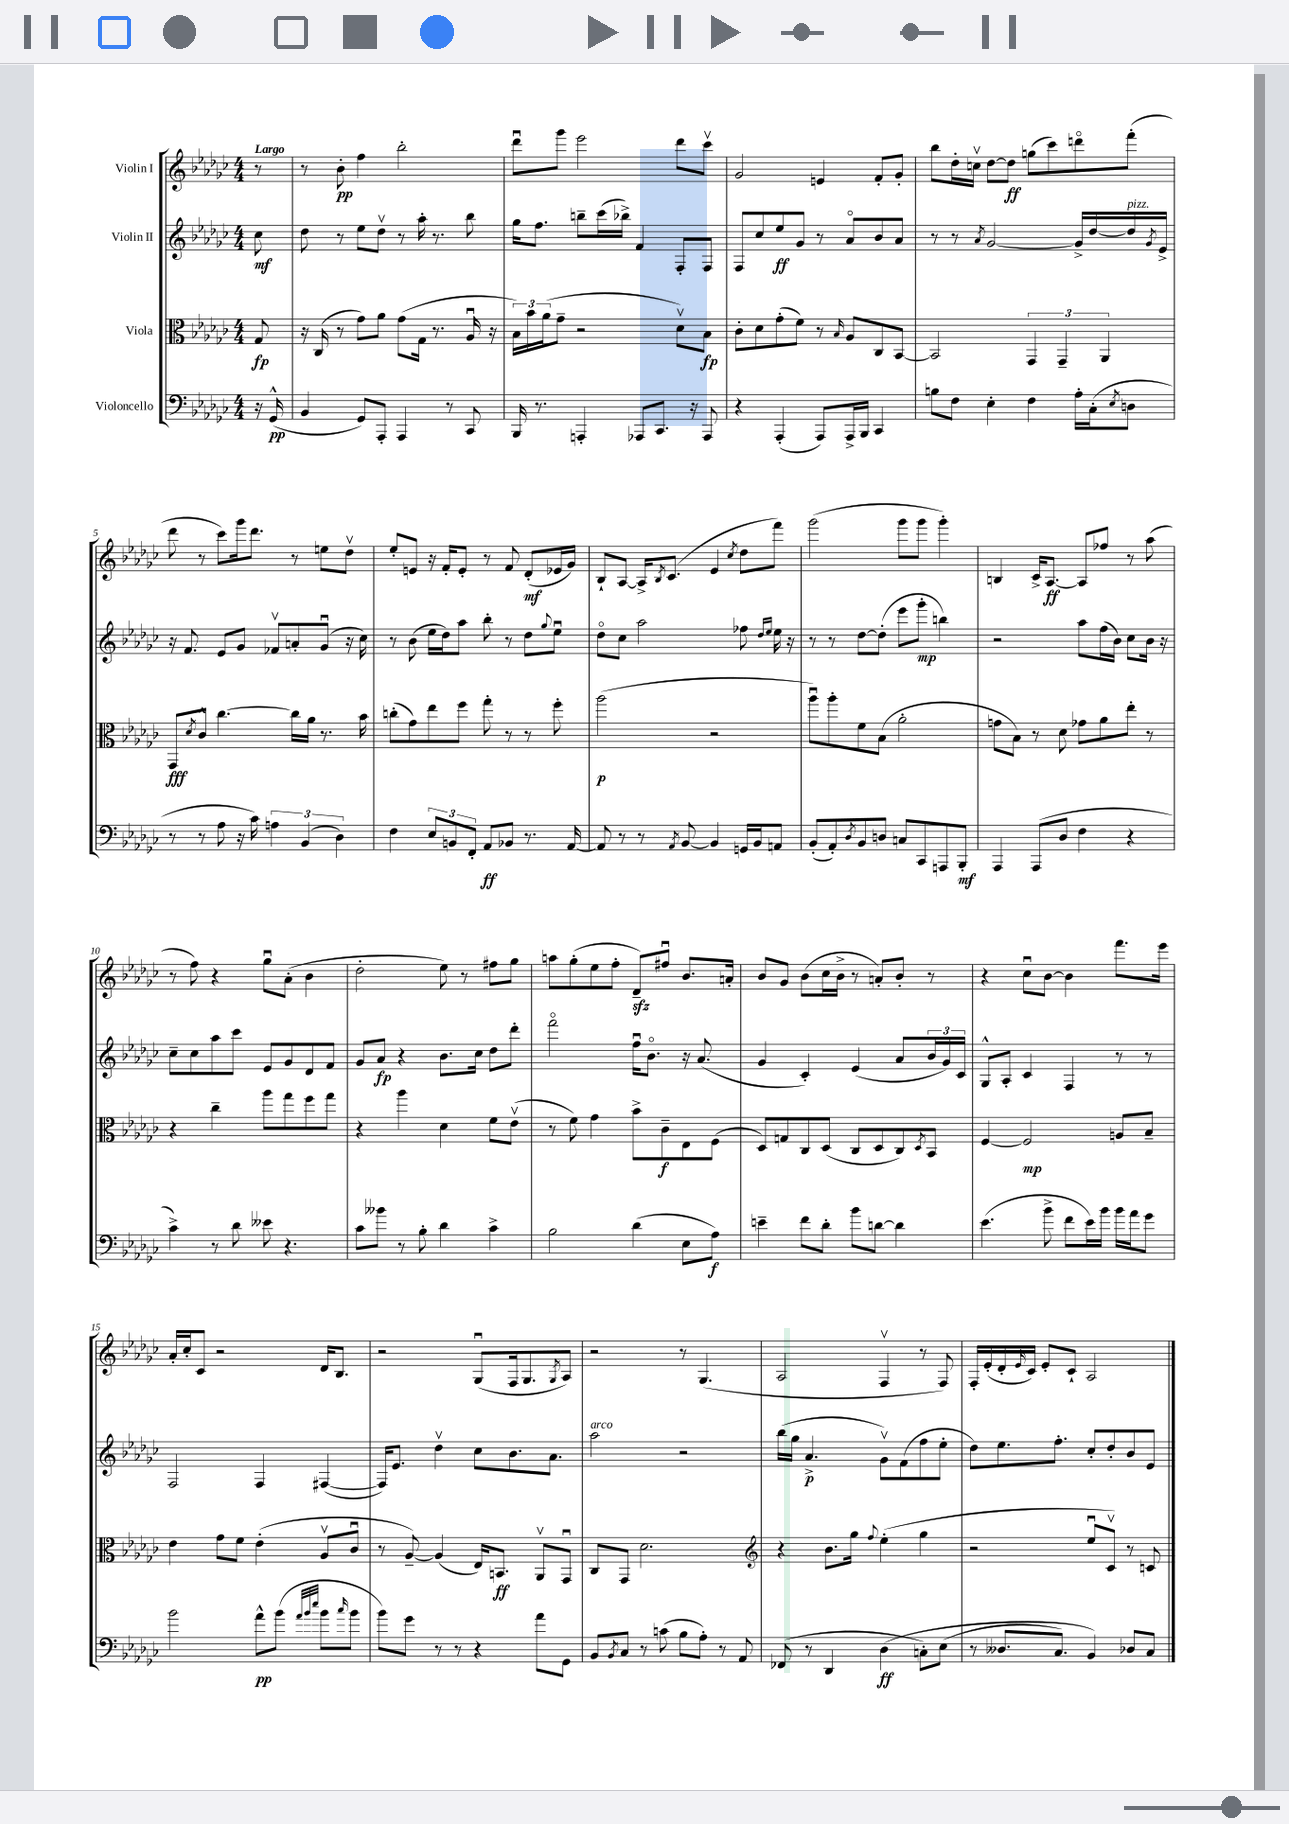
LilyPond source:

<<
\new StaffGroup <<
\new Staff = "s0" \with { instrumentName = "Violin I" } {
    \clef treble \key ges \major \numericTimeSignature \time 4/4 \partial 8 \tempo "Largo"
    r8 |
    r8 bes'8-.\pp f''4 bes''2-. |
    des'''8\downbow ges'''8 ees'''2 des'''8 ces'''8\upbow |
    ges'2 e'4 f'8-. ges'8-. |
    bes''8 des''16-. c''16\upbow des''8~ des''8\ff g''8( ces'''8) d'''8\flageolet f'''8-.( |
    des'''8 r8 ces'''8) ges'''16 des'''8. r8 e''8 des''8\upbow |
    ees''8-. e'8 r16 f'16-. e'8-. r8 f'8 des'8-.\mf( ees'16 ges'16) |
    bes8-! aes8~ aes16-> \acciaccatura { bes8 } ces'8.( ees'4 \acciaccatura { ces''8 } des''8 f'''8) |
    ges'''2( ges'''8 ges'''8 ges'''4-.) |
    b4 ces'16-> aes8.~\ff aes8 fes''8 r8 aes''8( |
    r8 f''8) r4 ges''8\downbow aes'8-.( bes'4 |
    des''2-. ees''8) r8 fis''8 ges''8 |
    a''8 ges''8-.( ees''8 f''8-. des'8--\sfz) fis''8\downbow bes'8. a'16-. |
    bes'8 ges'8 bes'8( ces''16 bes'16-> r8 a'8-.) bes'8-. r8 |
    r4 ces''8\downbow bes'8~ bes'4 f'''8. ees'''16 |
    aes'16-. ces''16-. ces'8 r2 des'16 bes8. |
    r2 ges8\downbow( f16 ges8. \acciaccatura { ges8 } aes8) |
    r2 r8 ges4.( |
    aes2 f4\upbow r8 f8) |
    f16-. ees'16-.( des'16-. \grace { ees'16 } ces'16) ees'8-. ces'8-! aes2 \bar "|." |
}
\new Staff = "s1" \with { instrumentName = "Violin II" } {
    \clef treble \key ges \major \numericTimeSignature \time 4/4 \partial 8
    ces''8\mf |
    des''8 r8 ees''8 des''8\upbow r8 aes''16-. r8. bes''8 |
    ges''16 f''8. b''8-- ces'''16( bes''16->) f'4 f8-. f8 |
    f8 ces''8 ees''8\ff ges'8 r8 aes'8\flageolet bes'8 aes'8 |
    r8 r8 \acciaccatura { aes'8 } ges'2~ ges'16-> des''16~ des''16^\markup { \italic "pizz." } \acciaccatura { ges'8 } ees'16-> |
    r16 f'8. ees'8 ges'8 fes'8\upbow a'8-. ges'8\downbow( r16 ces''16) |
    r8 bes'8( ees''16 des''16) aes''8 bes''8-. r8 des''8 \appoggiatura { ges''8 } ees''8\downbow |
    des''8\flageolet ces''8 aes''2 fes''8 \grace { des''16 ees''16 } ees''16 r16 |
    r8 r8 des''8~ des''8-.( ees'''8 ges'''8-.\mp b''4) |
    r2 aes''8 f''16( bes'16) ces''8 bes'16 r16 |
    ces''8-- ces''8 aes''8 ces'''8 ees'8 ges'8 des'8 f'8 |
    ges'8 aes'8\fp r4 bes'8. ces''16 des''8 des'''8-. |
    f'''2\flageolet f''16\downbow bes'8.\flageolet r16 aes'8.( |
    ges'4 ces'4-.) ees'4( aes'8 \tuplet 3/2 { bes'16 ges'16) ces'16 } |
    ges8-^ aes8-. ces'4 f4 r8 r8 |
    f2 f4 fis4~( |
    fis16) ees'8. des''4\upbow ces''8 bes'8. aes'8. |
    aes''2^\markup { \italic "arco" } r2 |
    bes''16( ges''16 aes'4.->\p ges'8\upbow) f'8( f''8 ees''8-. |
    des''8) ees''8. f''8.-. ces''8-. des''8-. bes'8 ees'8 \bar "|." |
}
\new Staff = "s2" \with { instrumentName = "Viola" } {
    \clef alto \key ges \major \numericTimeSignature \time 4/4 \partial 8
    ges8\fp |
    r16 ces16( r8 ges'8) aes'8 ges'8( ges16 r8. aes16\downbow r16 |
    \tuplet 3/2 { bes16) bes'16 aes'16( } ges'8-- r2 des'8\upbow) bes8\fp |
    ces'8-. des'8 ges'8-.( f'8) r8 \grace { bes16 } aes8 ces8 bes,8~ |
    bes,2 \tuplet 3/2 { ges,4 ges,4-- aes,4 } |
    ges,8\fff \acciaccatura { des'8 } ces'8-^ ces''4.~ ces''16 aes'16 r8. bes'16 |
    c''8-.( ges'8) ees''8 f''8 ges''8-. r8 r8 f''8-. |
    aes''2\p( r2 |
    aes''8\downbow) aes''8-. f'8 bes8( aes'2-. |
    g'8 bes8) r8 des'8 ges'8 aes'8 ees''8-. r8 |
    r4 ces''4-- aes''8 ges''8 f''8 ges''8 |
    r4 aes''4 des'4 f'8 ees'8\upbow( |
    r8 f'8) ges'4 bes'8-> ces'8--\f ees8 f8( |
    des8) g8 ces8 des8( ces8 des8 ces8) \acciaccatura { des8 } bes,8 |
    f4~ f2\mp a8 bes8-- |
    ees'4 ges'8 f'8 ees'4-.( aes8\upbow ces'8\downbow |
    r8 aes8~--) aes4( ees16) b,8.\ff aes,8\upbow ges,8\downbow |
    ces8 ges,8 des'2. |
    \clef treble r4 bes'8. ges''16 \appoggiatura { f''8 } ees''4-.( ges''4 |
    r2 ees''8\downbow ces'8\upbow) r8 c'8 \bar "|." |
}
\new Staff = "s3" \with { instrumentName = "Violoncello" } {
    \clef bass \key ges \major \numericTimeSignature \time 4/4 \partial 8
    r16 ges,16-^\pp( |
    bes,4 ges,8) aes,,8-. aes,,4 r8 ces,8 |
    bes,,16 r8. a,,4-. aes,,8 ces,8. r16 aes,,8 |
    r4 aes,,4-.( aes,,8) aes,,16-> bes,,16 ces,4 |
    b8 f8 ees4-. f4 aes16-. ces16-.( \acciaccatura { ees8 } d8 |
    r8 r8 aes8 r16 ces'16) \tuplet 3/2 { a4 bes,4( des4) } |
    f4 \tuplet 3/2 { ees8 b,8 f,8-. } aes,8\ff bes,8 r8. aes,16~ |
    aes,8 r8 r8 \acciaccatura { aes,8 } bes,8~ bes,4 g,16 bes,16 a,8 |
    bes,8-.( aes,8-.) \acciaccatura { des8 } bes,8 d8 c8 ces,8 a,,8 bes,,8-.\mf |
    aes,,4 aes,,8( des8 f4 r4 |
    ces'4->) r8 des'8 eeses'8 r4. |
    ces'8 beses'8 r8 bes8-. des'4 ces'4-> |
    bes2 des'4( ees8 aes8\f) |
    e'4-- f'8 des'8-. bes'8 d'8~ d'4 |
    ees'4.( bes'8-> f'8 ees'16) bes'16 bes'16 aes'16 ges'8 |
    bes'2 aes'8-^\pp bes'8( \grace { aes'32 bes'32 ees''32 } bes'8 \grace { ces''16 } bes'8 |
    bes'8) ges'8 r8 r8 r4 aes'8 ges,8 |
    bes,8 \acciaccatura { bes,8 } ces8 r8 c'8( bes8 aes8-.) r8 aes,8 |
    fes,8( r8 des,4 des4\ff\( c8-.) ees8( |
    r8 deses8. ces8.) bes,4\) des8 ces8 \bar "|." |
}
>>
>>
